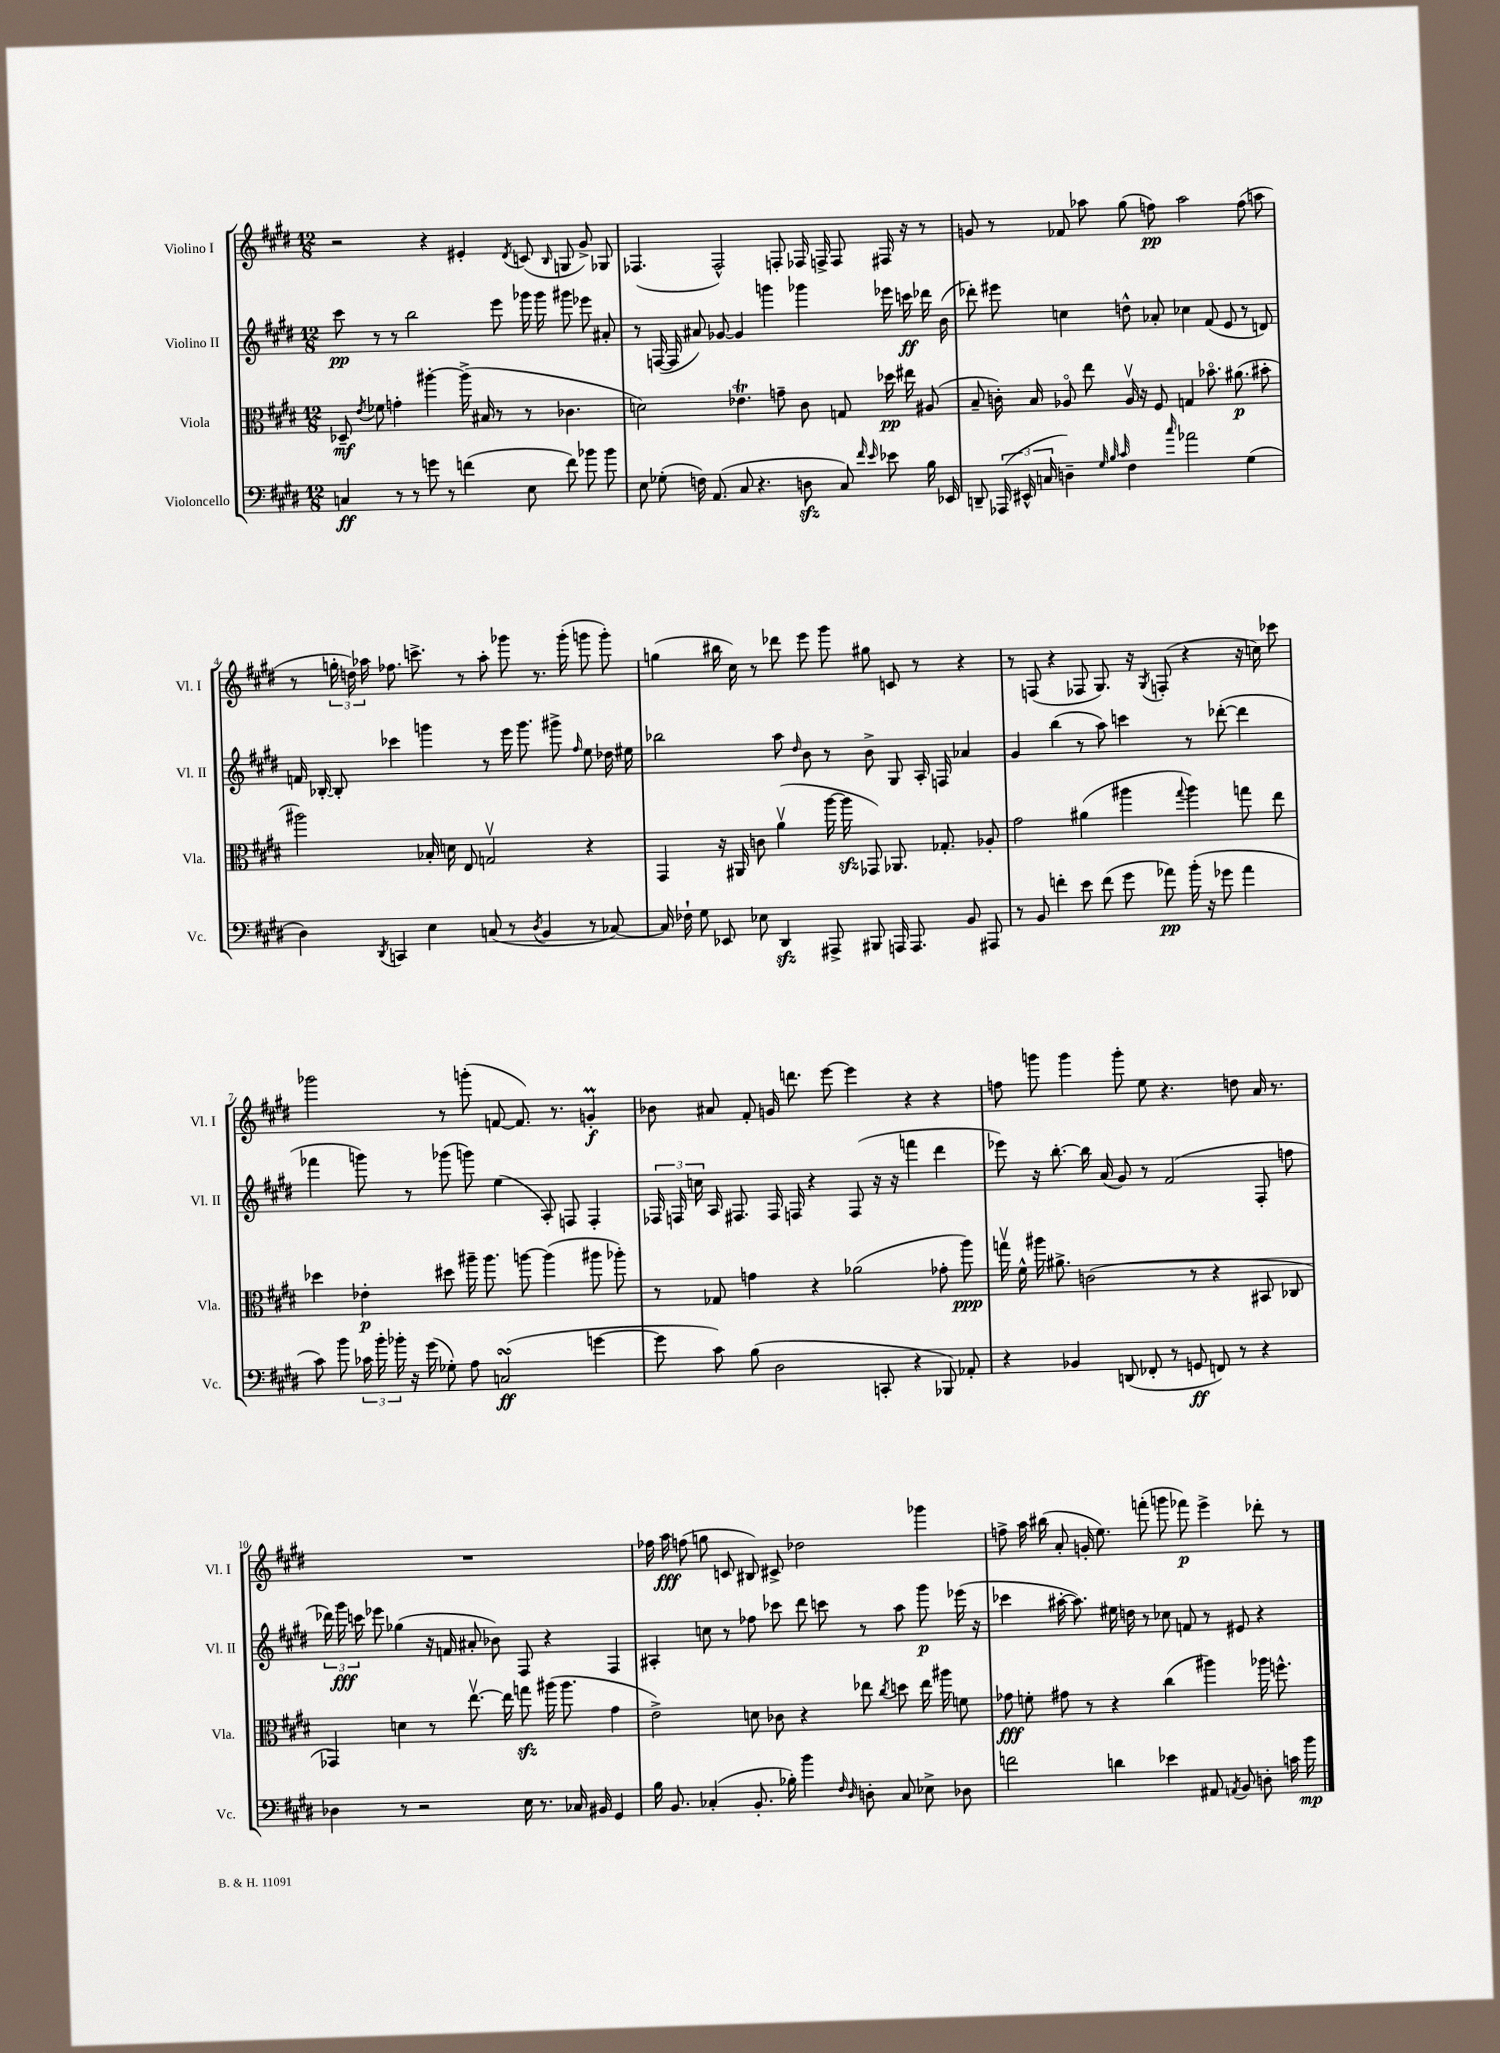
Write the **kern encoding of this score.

**kern	**kern	**kern	**kern
*staff4	*staff3	*staff2	*staff1
*clefF4	*clefC3	*clefG2	*clefG2
*k[f#c#g#d#]	*k[f#c#g#d#]	*k[f#c#g#d#]	*k[f#c#g#d#]
*M12/8	*M12/8	*M12/8	*M12/8
4C	8D-~	8ccc#	2r
.	8qe	.	.
.	8f-	8r	.
8r	4g'	8r	.
8r	.	2bb	.
8g	[4aa#'	.	4r
8r	.	.	.
(4f	(16aa#^]	.	4e#'
.	16B#	.	.
.	8r	8eee	.
.	.	.	8qd#
8E	8r	16ggg-	(8c
.	.	16ggg-	.
.	.	.	16qqB
8f)	4.c-	8ggg#	8G
8b-	.	8eee-	8g#^)
8b-	.	8a#'	8G-
=	=	=	=
8E	2d)	8r	(4.F-
(8G-'	.	([16F	.
.	.	16F]	.
16F)	.	8a#)	.
(8.AA	.	.	.
.	.	[8g-	2F-^^)
8C#	4.e-	4g-]	.
4.r	.	.	.
.	.	4ggg	.
.	8g~	.	8F'
8D	8c#	4ggg-	16F-
.	.	.	16F^
8C#)	8G	.	8F
16qqf#	.	.	.
16qqe	.	.	.
8e-	16dd-	16eee-	16F#
.	16ee#	16ccc	16r
16B	(8A#	16ddd-	8r
16EE-	.	(16b	.
=	=	=	=
8DD~	8B~	8ddd-')	8g
(24AAA-	16c')	8eee#	8r
24EE#^^	.	.	.
.	16B	.	.
24C	.	.	.
4D~)	8A-o	4cc	8f-
.	8ee	.	8aa-
32qqG#	.	.	.
32qqB	.	.	.
32qqc#	.	.	.
4F#	16A-v	8dd^^	(8gg#
.	16r	.	.
.	8F#	8a-'	8ff)
16qqcc#	.	.	.
2a-	4G	4cc-	2aa-
.	8.b-o	(8f#	.
.	.	8e	.
.	(8.a#	.	.
(4G#	.	8r	(8ff
.	8b#'	8d)	8aa
=	=	=	=
4D#)	2aa#)	16f	8r
.	.	[16B-'	.
.	.	8B-']	24gg'
.	.	.	24dd)
.	.	.	24aa-
8qDD#	.	.	.
4CC	.	4ccc-	8.ff-
.	.	.	8.ccc^
4E	16B-'	4ggg	.
.	16d	.	.
.	8E	.	8r
(8C	2Gv	8r	8aa-'
8r	.	16eee	8ggg-
.	.	8.ggg	.
8qD#	.	.	.
4BB	.	.	8.r
.	.	8ggg#^	.
.	.	.	(16ggg-'
.	.	16qqff#	.
8r	4r	8ee	8ggg
[8C-)	.	16dd-	8ggg')
.	.	16ee#	.
=	=	=	=
16C-]	4GG#	2bb-	(4gg
16F-`	.	.	.
8G#	.	.	.
8EE-	16r	.	16bb#
.	16AA#	.	16cc#)
8E-	8c	.	8r
4DD#	(4av	8aa	8ddd-
.	.	16qqdd#	.
.	.	8b	8eee
8AAA#^	[16aa	8r	8ggg#
.	16aa]	.	.
8BBB#	8GG-)	8b^	8gg#
16AAA	8.AA-	8G#	8c
8.AAA	.	.	.
.	.	16A'	8r
.	8.G-'	16F	.
8BB	.	4a-	4r
8AAA#	8A-'	.	.
=	=	=	=
8r	2g#	4g#	8r
8BB	.	.	(8F
4f'	.	(4bb	4r
8e	(4a#	8r	8F-
(8f	.	8aa)	8.G#)
8g#	4aa#	4ccc	.
.	.	.	16r
.	.	.	8qG#
8a-)	.	.	(8F'
.	8qqgg#	.	.
(16b'	4aa#)	8r	4r
16r	.	.	.
8g-	.	([8ddd-'	.
4a-	8gg	4ddd-]	16r
.	.	.	16cc)
.	8ee	.	8ccc-
=	=	=	=
8c#)	4dd-	4fff-	2ggg-
8b	.	.	.
24c-	4e-'	8ggg)	.
24b'	.	.	.
24b-'	.	.	.
16r	.	8r	.
(16g#	.	.	.
8G-')	8dd#	(8ggg-	8r
8A	16aa#~	8ggg)	(8ggg'
.	8.aa#	.	.
(2C	.	(4ee	[8f
.	[8aa	.	8.f])
.	(4aa]	8A')	.
.	.	.	8.r
.	.	8F	.
[4g	8aa#	4F'	4g'
.	8aa-')	.	.
=	=	=	=
8g]	8r	24F-	8b-
.	.	24F	.
.	.	24cc	.
8c#)	8G-	16A	8a#
.	.	8.F#	.
(8B	4g	.	8f#'
2D#	.	16F#	16g
.	.	16F	8.ddd
.	4r	4r	.
.	.	.	[8eee
.	(2a-	(8F	4eee]
8CC'	.	16r	.
.	.	16r	.
4r	.	4fff	4r
8BBB-)	8g-'	4ddd#	4r
8AA-'	8aa)	.	.
=	=	=	=
4r	16ggv	8eee-)	8ff
.	16f#^^	.	.
.	16aa#	16r	8ggg
.	8.a#^	[8.bb'	.
4BB-	.	.	4ggg
.	(2c	16bb]	.
.	.	(16a	.
(8DD	.	8g#)	8ggg'
8FF-'	.	8r	8ee
8r	.	(2f#	4.r
8GG	8r	.	.
8FF)	4r	.	.
8r	.	.	8dd
4r	8BB#	8F#'	16a
.	.	.	8.r
.	8C-	8ff	.
=	=	=	=
4D-	4GG-)	24ddd-)	1.r
.	.	24ggg#	.
.	.	24ccc	.
.	.	8eee-	.
8r	4d	(4gg-	.
2r	.	.	.
.	8r	16r	.
.	.	16f	.
.	[8.eev	8a#'	.
.	.	8b-)	.
.	16ee]	.	.
16E	8gg	8F#	.
8.r	.	.	.
.	(16aa#	4r	.
.	8.aa#	.	.
16C-	.	.	.
16BB#	.	.	.
4GG#	4g#	4F#	.
=	=	=	=
16B	2e^)	4A#'	16ff-
8.BB	.	.	16aa
.	.	.	(8ff
(4C-'	.	8cc	8gg
.	.	8r	8c
8.BB'	8d	8ff-	8B#)
.	8c-	8ccc-	8c#^
16B-')	.	.	.
4b	4r	8ddd#	2dd-
.	.	8ccc	.
16qqF#	.	.	.
16qqD#	.	.	.
8D'	8ee-	8r	.
.	8qcc#	.	.
8C-	8dd	8aa	.
8E-^	16ee-	8ggg#	4ggg-
.	16aa#	.	.
8D-	8f	(16eee-	.
.	.	16r	.
=	=	=	=
2f	8g-	4ccc-	8ff^
.	8f'	.	16aa
.	.	.	(16bb#
.	8g#	[16aa#'	8a'
.	.	8.aa#])	.
.	8r	.	16g'
.	.	.	8.ee)
4d	4r	16ee#	.
.	.	16dd	.
.	.	8r	(8fff'
4e-	(4cc#	8cc-	8ggg
.	.	8f	8fff-)
8AA#	4aa#)	8r	4eee^
8qAA	.	.	.
8BB	.	8e#	.
8D'	16aa-	4r	8ddd-'
.	8.ff^^	.	.
16c	.	.	8r
16b	.	.	.
==	==	==	==
*-	*-	*-	*-
